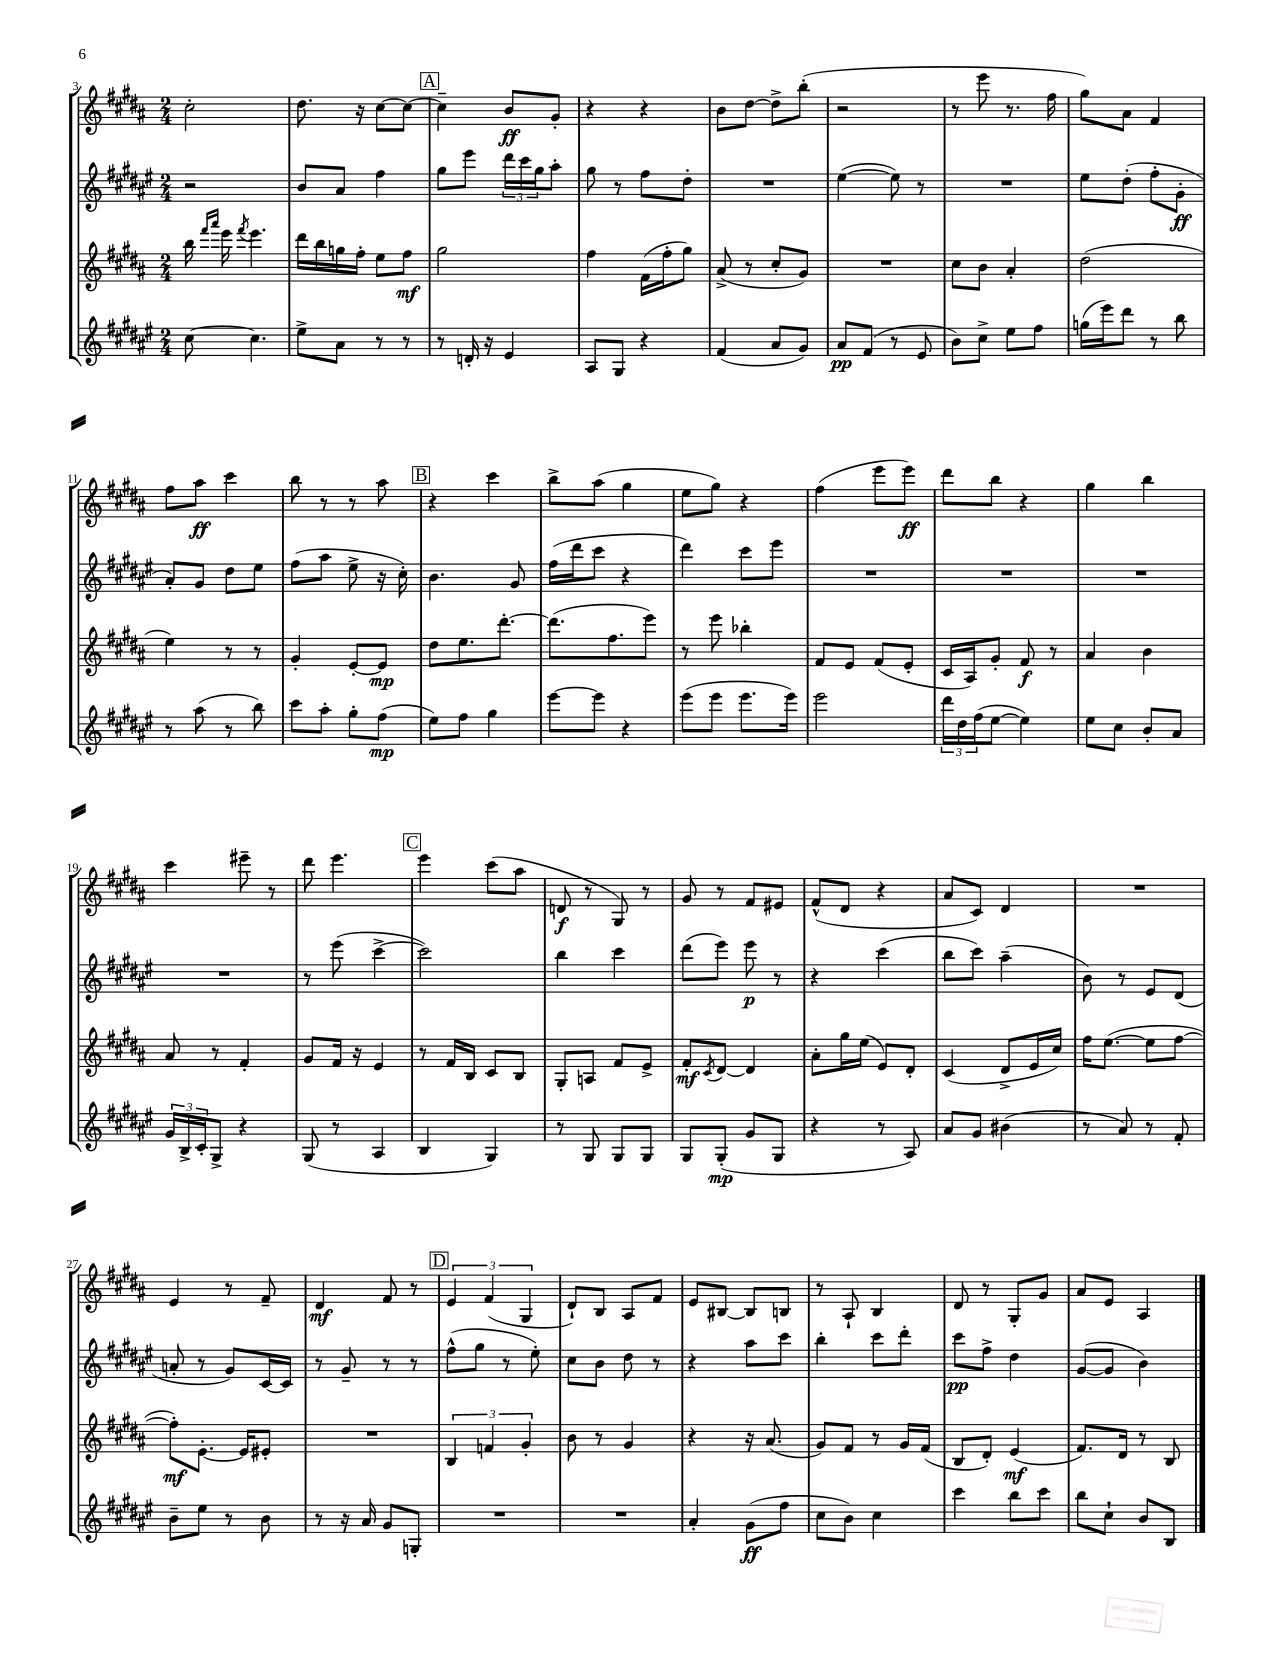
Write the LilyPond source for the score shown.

<<
\new StaffGroup <<
\new Staff = "s0" {
    \clef treble \key b \major \numericTimeSignature \time 2/4
    cis''2-. |
    dis''8. r16 cis''8~ cis''8~ |
    \mark \markup { \box "A" } cis''4-- b'8\ff gis'8-. |
    r4 r4 |
    b'8 dis''8~ dis''8-> b''8-.( |
    r2 |
    r8 e'''8 r8. fis''16 |
    gis''8) ais'8 fis'4 |
    fis''8 ais''8\ff cis'''4 |
    b''8 r8 r8 ais''8 |
    \mark \markup { \box "B" } r4 cis'''4 |
    b''8-> ais''8( gis''4 |
    e''8 gis''8) r4 |
    fis''4( e'''8 e'''8\ff) |
    dis'''8 b''8 r4 |
    gis''4 b''4 |
    cis'''4 eis'''8-- r8 |
    dis'''8 e'''4. |
    \mark \markup { \box "C" } e'''4 cis'''8( ais''8 |
    d'8\f r8 gis8) r8 |
    gis'8 r8 fis'8 eis'8 |
    fis'8-^( dis'8 r4 |
    ais'8 cis'8) dis'4 |
    R2 |
    e'4 r8 fis'8-- |
    dis'4\mf fis'8 r8 |
    \mark \markup { \box "D" } \tuplet 3/2 { e'4 fis'4( gis4 } |
    dis'8-!) b8 ais8 fis'8 |
    e'8 bis8~ bis8 b8 |
    r8 ais8-! b4 |
    dis'8 r8 gis8-. gis'8 |
    ais'8 e'8 ais4 \bar "|." |
}
\new Staff = "s1" {
    \clef treble \key fis \major \numericTimeSignature \time 2/4
    r2 |
    b'8 ais'8 fis''4 |
    \mark \markup { \box "A" } gis''8 eis'''8 \tuplet 3/2 { dis'''16 cis'''16 gis''16 } ais''8-. |
    gis''8 r8 fis''8 dis''8-. |
    R2 |
    eis''4~( eis''8) r8 |
    R2 |
    eis''8 dis''8-.( fis''8-. gis'8-.\ff |
    ais'8-.) gis'8 dis''8 eis''8 |
    fis''8( ais''8 eis''8-> r16 cis''16-.) |
    \mark \markup { \box "B" } b'4. gis'8 |
    fis''16( dis'''16 cis'''8 r4 |
    dis'''4) cis'''8 eis'''8 |
    R2 |
    R2 |
    R2 |
    R2 |
    r8 eis'''8( cis'''4~-> |
    \mark \markup { \box "C" } cis'''2) |
    b''4 cis'''4 |
    dis'''8( eis'''8) eis'''8\p r8 |
    r4 cis'''4( |
    b''8 cis'''8) ais''4--( |
    b'8) r8 eis'8 dis'8( |
    a'8-. r8 gis'8) cis'16~ cis'16 |
    r8 gis'8-- r8 r8 |
    \mark \markup { \box "D" } fis''8-^( gis''8 r8 eis''8-.) |
    cis''8 b'8 dis''8 r8 |
    r4 ais''8 cis'''8 |
    b''4-. cis'''8 dis'''8-. |
    cis'''8\pp fis''8-> dis''4 |
    gis'8~( gis'8 b'4) \bar "|." |
}
\new Staff = "s2" {
    \clef treble \key b \major \numericTimeSignature \time 2/4
    b''16 \grace { fis'''16 ais'''16 } e'''16 \acciaccatura { fis'''8 } e'''4. |
    dis'''16 b''16 g''16 fis''16-. e''8 fis''8\mf |
    \mark \markup { \box "A" } gis''2 |
    fis''4 fis'16( fis''16-. gis''8) |
    ais'8->( r8 cis''8-. gis'8) |
    R2 |
    cis''8 b'8 ais'4-. |
    dis''2( |
    e''4) r8 r8 |
    gis'4-. e'8~-. e'8\mp |
    \mark \markup { \box "B" } dis''8 e''8. dis'''8.~-. |
    dis'''8.( fis''8. e'''8) |
    r8 e'''8 bes''4-. |
    fis'8 e'8 fis'8( e'8-. |
    cis'16 ais16) gis'8-. fis'8\f r8 |
    ais'4 b'4 |
    ais'8 r8 fis'4-. |
    gis'8 fis'16 r16 e'4 |
    \mark \markup { \box "C" } r8 fis'16 b16 cis'8 b8 |
    gis8-. a8 fis'8 e'8-> |
    fis'8-.\mf \acciaccatura { cis'8 } dis'8~ dis'4 |
    ais'8-. gis''16 e''16( e'8) dis'8-. |
    cis'4( dis'8-> e'16 cis''16) |
    fis''16 e''8.~( e''8 fis''8~ |
    fis''8-.\mf) e'8.~-. e'16 eis'8-. |
    R2 |
    \mark \markup { \box "D" } \tuplet 3/2 { b4 f'4 gis'4-. } |
    b'8 r8 gis'4 |
    r4 r16 ais'8.( |
    gis'8) fis'8 r8 gis'16 fis'16( |
    b8 dis'8-.) e'4\mf( |
    fis'8.) dis'16 r8 b8 \bar "|." |
}
\new Staff = "s3" {
    \clef treble \key fis \major \numericTimeSignature \time 2/4
    cis''8~ cis''4. |
    eis''8-> ais'8 r8 r8 |
    \mark \markup { \box "A" } r8 d'16-. r16 eis'4 |
    ais8 gis8 r4 |
    fis'4( ais'8 gis'8) |
    ais'8\pp fis'8( r8 eis'8 |
    b'8) cis''8-> eis''8 fis''8 |
    g''16( eis'''16) dis'''8 r8 b''8 |
    r8 ais''8( r8 b''8) |
    cis'''8 ais''8-. gis''8-. fis''8\mp( |
    \mark \markup { \box "B" } eis''8) fis''8 gis''4 |
    eis'''8~ eis'''8 r4 |
    eis'''8( eis'''8 eis'''8. eis'''16) |
    eis'''2 |
    \tuplet 3/2 { dis'''16 dis''16 fis''16( } eis''8~ eis''4) |
    eis''8 cis''8 b'8-. ais'8 |
    \tuplet 3/2 { gis'16 b16-> cis'16-. } gis8-> r4 |
    gis8( r8 ais4 |
    \mark \markup { \box "C" } b4 gis4) |
    r8 gis8 gis8 gis8 |
    gis8 gis8-.\mp( gis'8 gis8 |
    r4 r8 ais8) |
    ais'8 gis'8 bis'4( |
    r8 ais'8) r8 fis'8-. |
    b'8-- eis''8 r8 b'8 |
    r8 r16 ais'16 gis'8 g8-. |
    \mark \markup { \box "D" } R2 |
    R2 |
    ais'4-. gis'8\ff( fis''8 |
    cis''8 b'8) cis''4 |
    cis'''4 b''8 cis'''8 |
    b''8 cis''8-! b'8 b8 \bar "|." |
}
>>
>>
\layout { \context { \Score currentBarNumber = #3 } }
